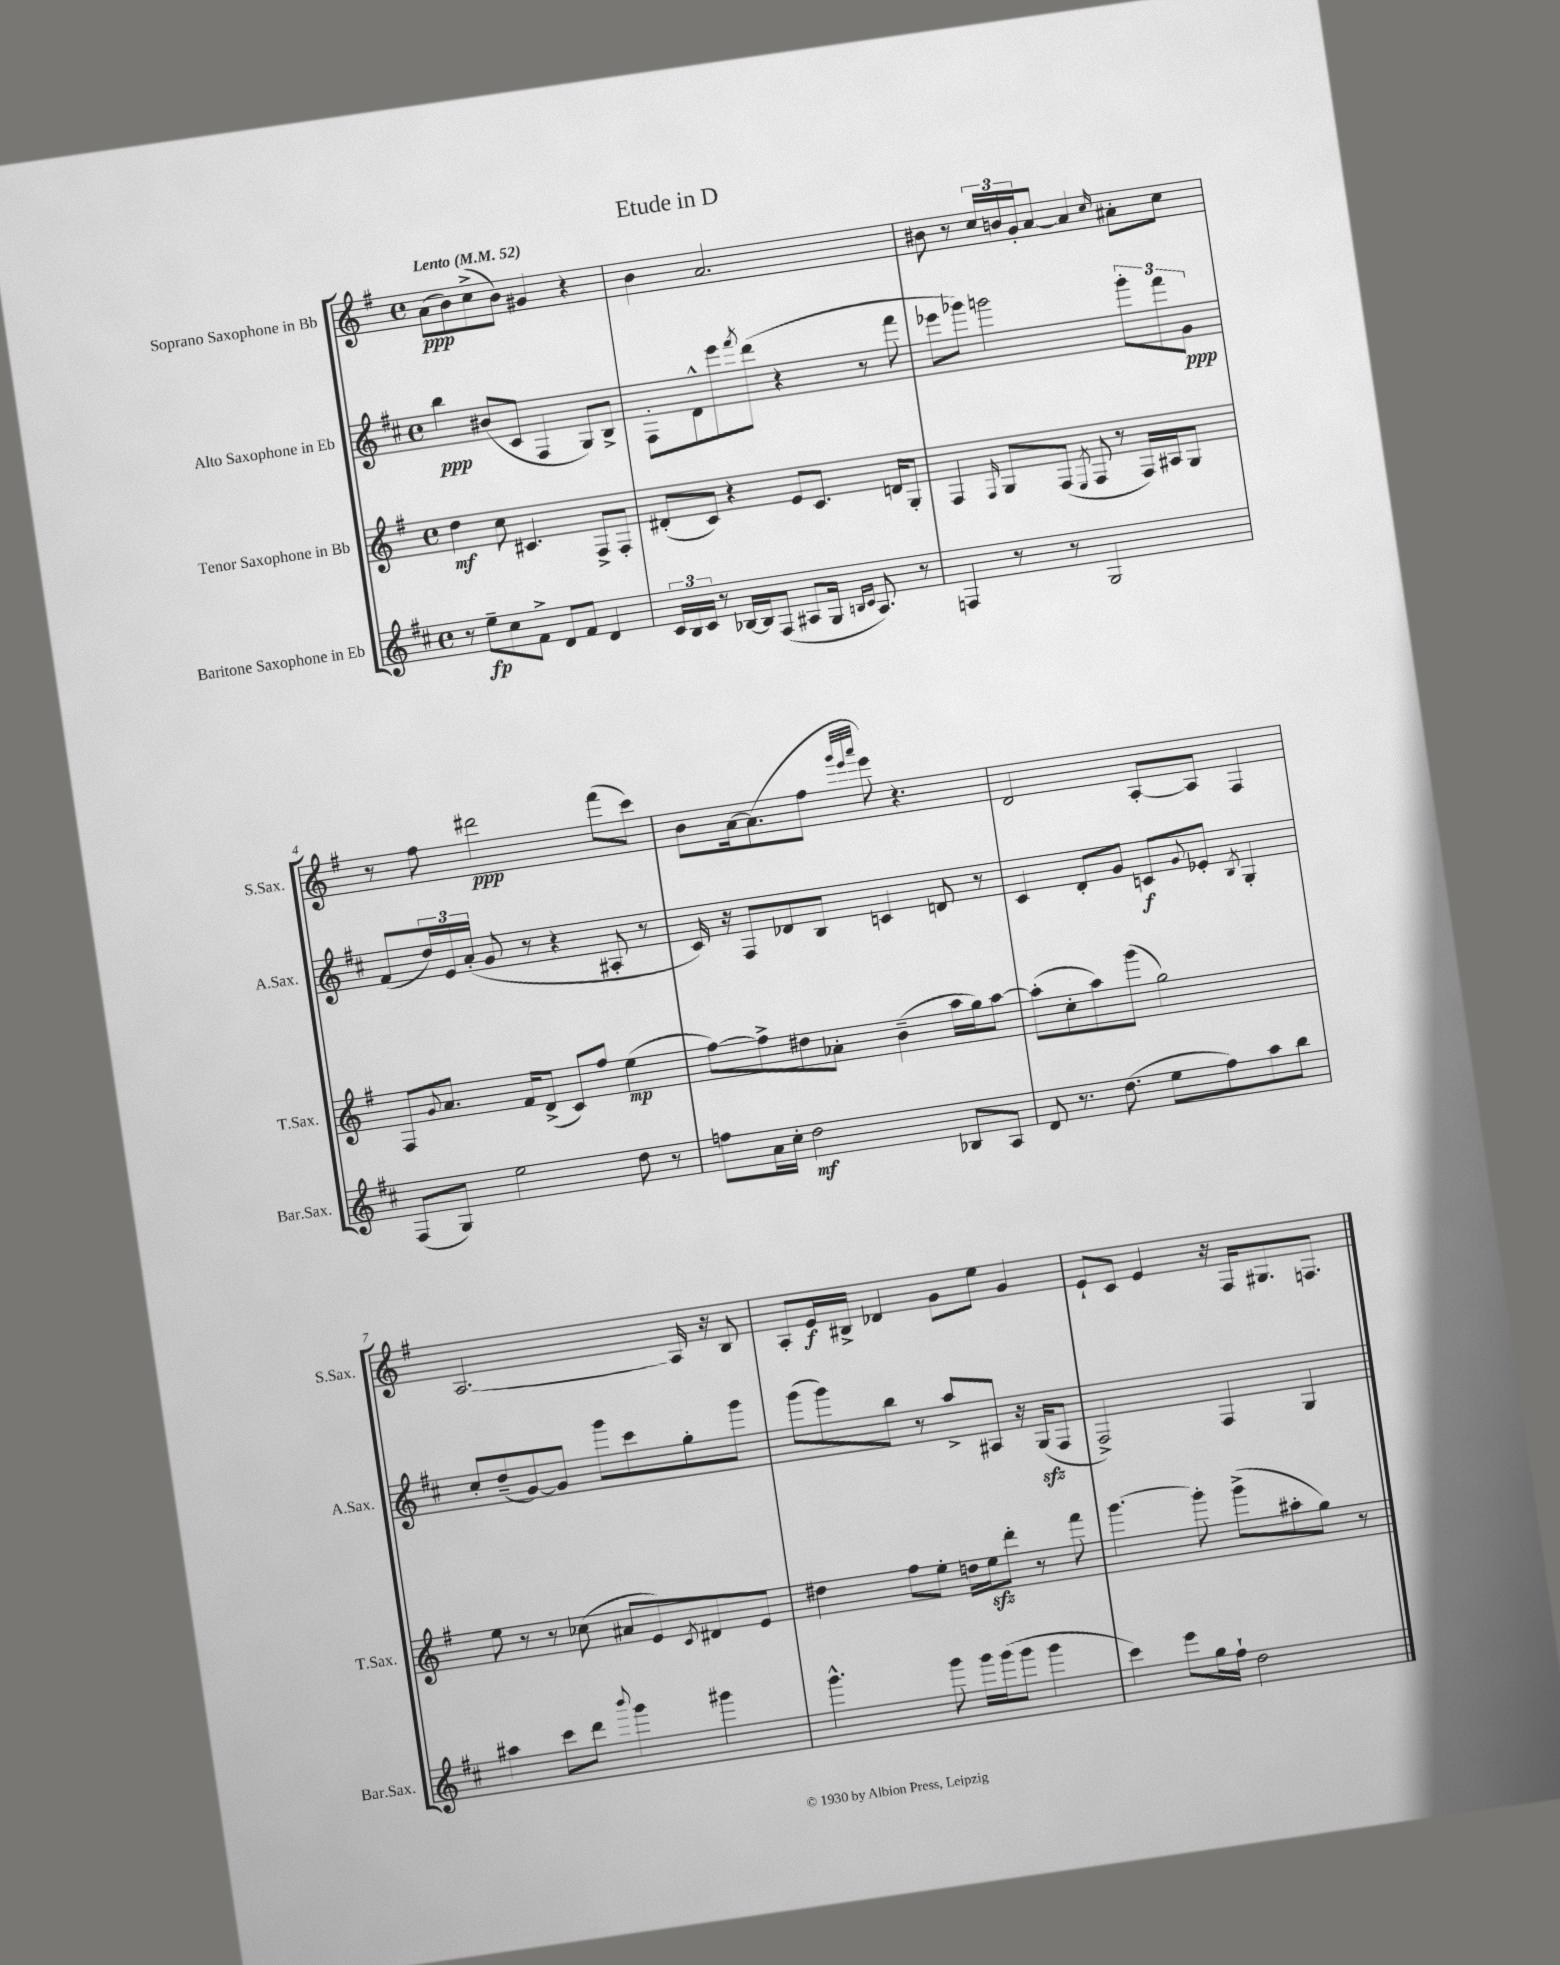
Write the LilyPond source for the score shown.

\header { title = "Etude in D" }
<<
\new StaffGroup <<
\new Staff = "s0" \with { instrumentName = "Soprano Saxophone in Bb" shortInstrumentName = "S.Sax." } {
    \clef treble \key g \major \defaultTimeSignature \time 4/4 \tempo "Lento" 4 = 52
    a'8\ppp( b'8) c''8->( b'8) gis'4 r4 |
    b'4 a'2. |
    bis'8 r8 \tuplet 3/2 { c''16 b'16 g'16-. } a'8~ a'4 \grace { c''16 } ais'8-. c''8 |
    r8 fis''8 dis'''2\ppp fis'''8( c'''8) |
    b'8 a'16~ a'8.( fis''8 \grace { g'''32 e'''32 a'''32 } e'''8) r4. |
    d'2 a8~-. a8 fis4 |
    a2.~ a16 r16 b8 |
    a8-. e'16\f bis16-> des'4 g'8 e''8 g'4 |
    e'8-! c'8 e'4 r16 fis16 gis8. f8. \bar "|." |
}
\new Staff = "s1" \with { instrumentName = "Alto Saxophone in Eb" shortInstrumentName = "A.Sax." } {
    \clef treble \key d \major \defaultTimeSignature \time 4/4
    b''4\ppp bis'8( cis'8 fis4 g8) b8-> |
    fis8-. d'8-^ e'''8 \acciaccatura { fis'''8 } d'''8( r4 r8 fis'''8 |
    ees'''8 ges'''8) g'''2 \tuplet 3/2 { g'''8-. fis'''8 g'8\ppp } |
    fis'8( \tuplet 3/2 { d''16) e'16 a'16-.( } g'8 r8 r4 ais8-. r8 |
    cis'16) r16 fis8 des'8 b8 c'4 d'8 r8 |
    cis'4 d'8-. g'8 c'8\f \appoggiatura { g'8 } ees'8-. \acciaccatura { b8 } g4-. |
    cis''8-. d''8--( g'8~) g'8 g'''8 cis'''8 g''8-. g'''8 |
    g'''8( g'''8) b''8 r8 a''8-> ais8 r16 g16\sfz( fis8 |
    fis2->) fis4 g4 \bar "|." |
}
\new Staff = "s2" \with { instrumentName = "Tenor Saxophone in Bb" shortInstrumentName = "T.Sax." } {
    \clef treble \key g \major \defaultTimeSignature \time 4/4
    d''4\mf c''8 cis'4. fis8-> fis8-. |
    dis'8-.( c'8) r4 e'8 c'8. d'16 g8-. |
    fis4 \grace { fis16 } g8 fis8( \acciaccatura { e8 } fis8 r8 fis16) ais16 g8 |
    fis8 \appoggiatura { g'8 } a'8. fis'16 d'8->( c'8) fis''8 e''4\mp( |
    fis''8~) fis''8-> dis''8 aes'8-. b'4--( a''16 g''16) a''8~ |
    a''8-.( c''8-. a''8) g'''8( g''2) |
    e''8 r8 r8 ces''8( ais'8 e'8) \acciaccatura { c'8 } dis'8 e'8 |
    dis''4 fis''8 e''8-. d''16 e''16\sfz d'''8-. r8 fis'''8 |
    g'''4.~ g'''8-. g'''8->( ais''8-. g''8) r8 \bar "|." |
}
\new Staff = "s3" \with { instrumentName = "Baritone Saxophone in Eb" shortInstrumentName = "Bar.Sax." } {
    \clef treble \key d \major \defaultTimeSignature \time 4/4
    r8 e''8--\fp cis''8 fis'8-> d'8 fis'8 d'4 |
    \tuplet 3/2 { cis'16 b16 cis'16 } r8 bes16~ bes16 fis8( ais8 g16 \grace { b16 cis'16 } ais8.) r8 |
    f4 r8 r8 g2 |
    fis8( g8) e''2 d''8 r8 |
    f''8 a'16 cis''16-. d''2\mf bes8 a8 |
    d'8 r8. d''8.( e''8 fis''8) a''8 b''8 |
    ais''4 cis'''8 d'''8 \appoggiatura { b'''8 } g'''4 gis'''4 |
    g'''4.-^ g'''8 g'''16 g'''16( g'''8 g'''4 |
    cis'''4) e'''8 g''16 fis''16-! d''2 \bar "|." |
}
>>
>>
